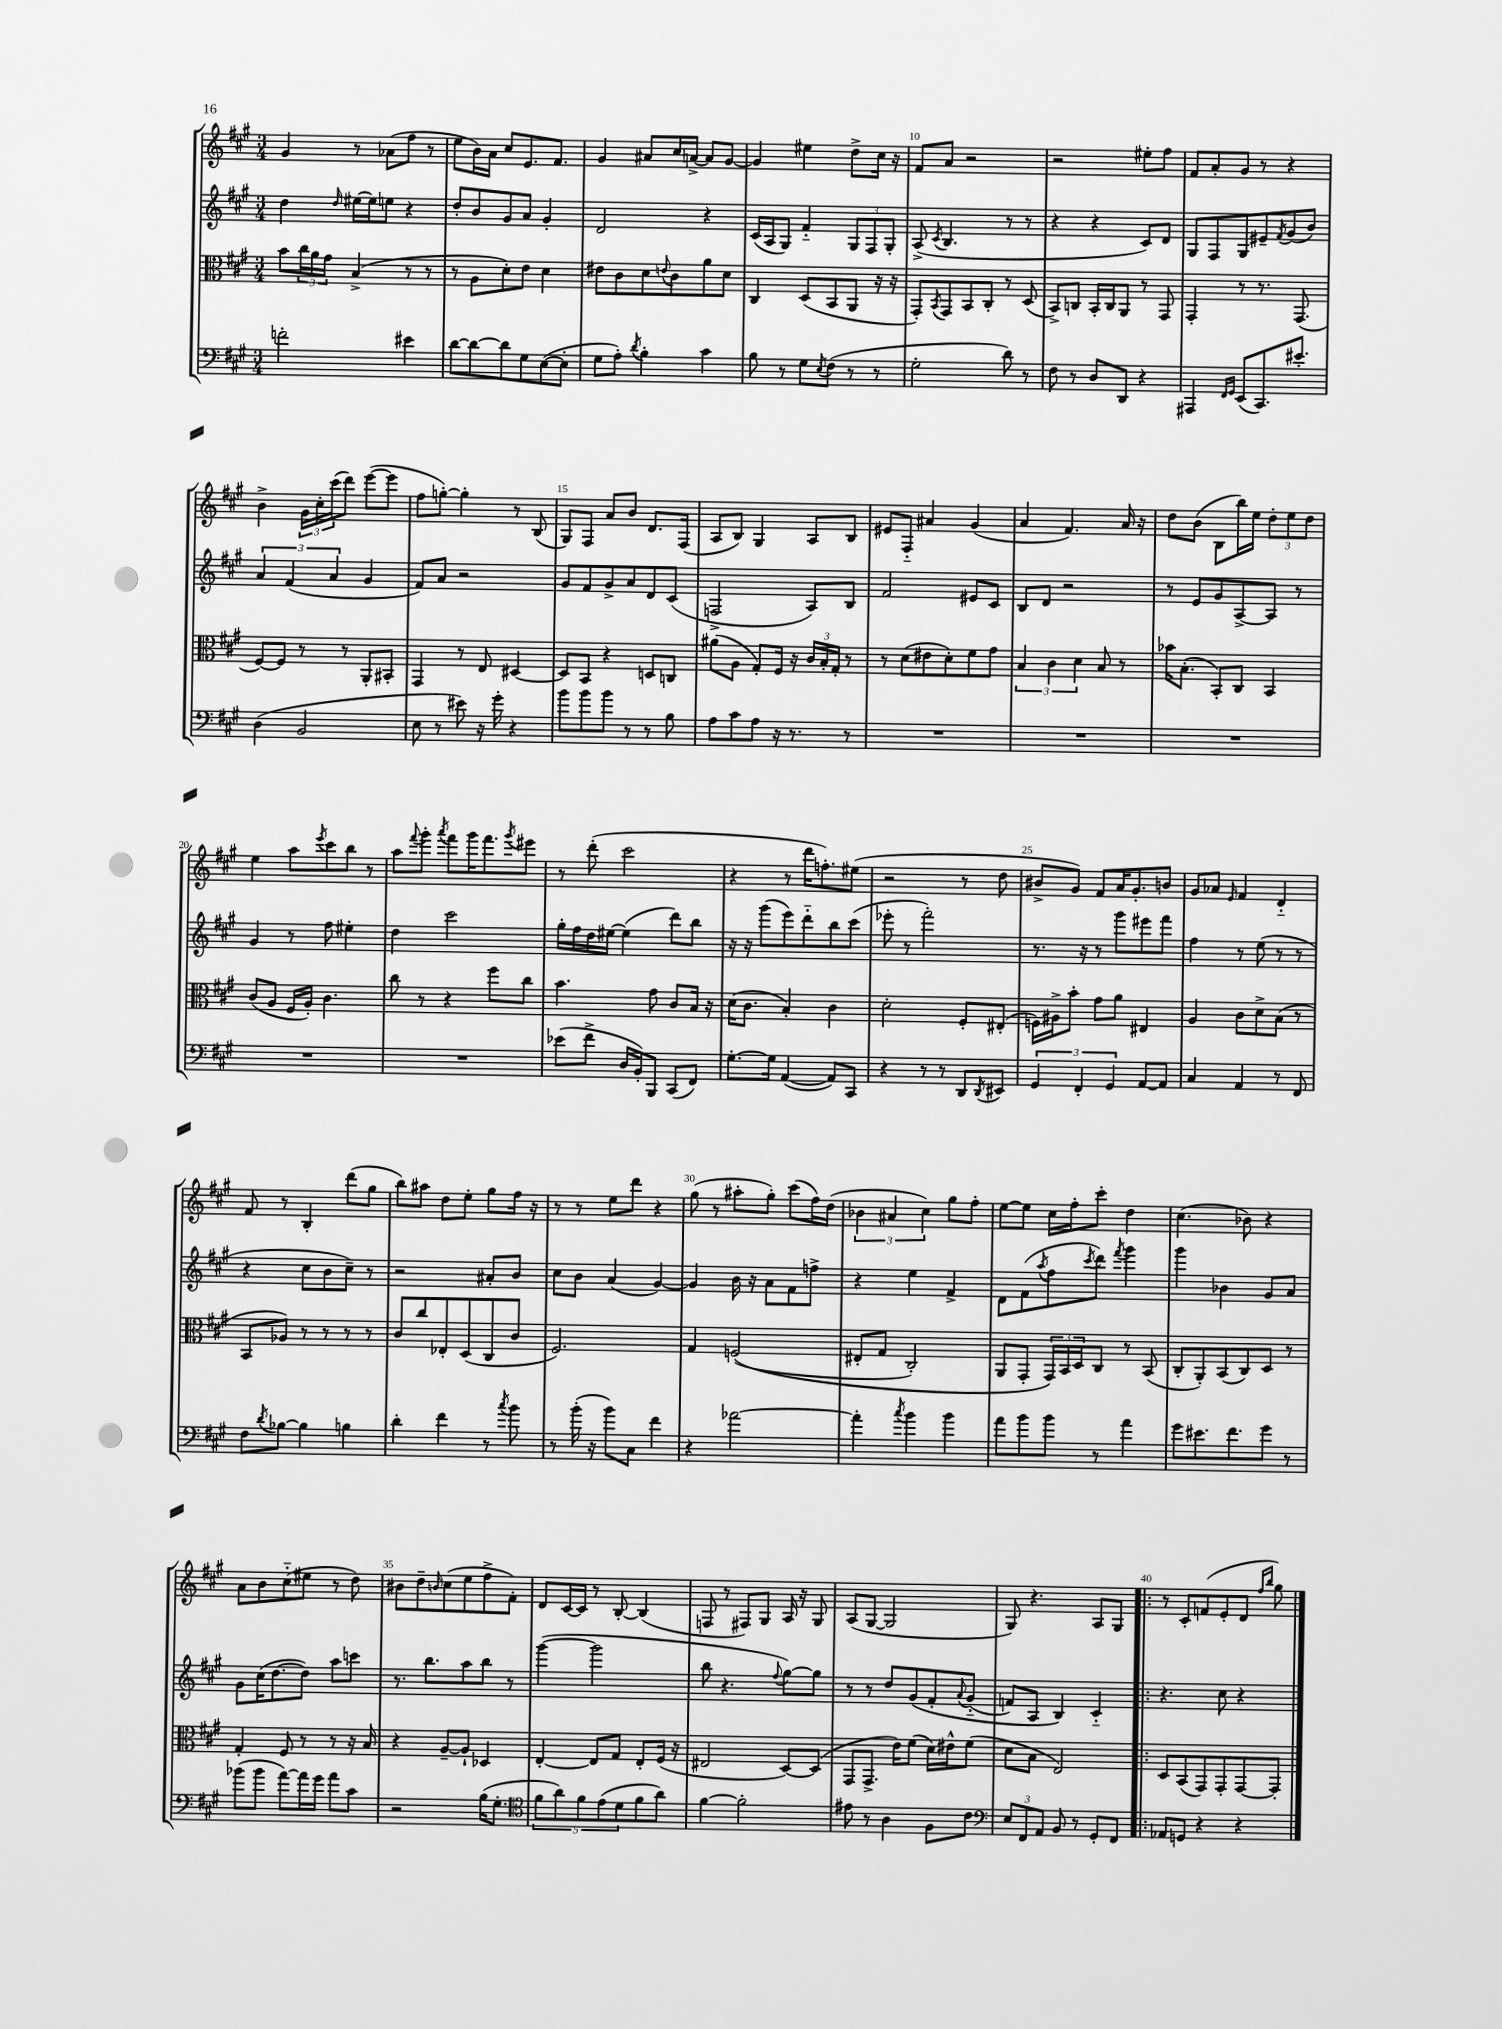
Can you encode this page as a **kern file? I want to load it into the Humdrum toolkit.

**kern	**kern	**kern	**kern
*staff4	*staff3	*staff2	*staff1
*clefF4	*clefC3	*clefG2	*clefG2
*k[f#c#g#]	*k[f#c#g#]	*k[f#c#g#]	*k[f#c#g#]
*M3/4	*M3/4	*M3/4	*M3/4
2f'	8b	4dd	4g#
.	24cc#	.	.
.	24a	.	.
.	24g#	.	.
.	.	16qqdd	.
.	(4B^	[16ee#	8r
.	.	16ee#]	.
.	.	8ee	(8a-
4e#	8r	4r	8ff#
.	8r	.	8r
=	=	=	=
[8d	8r	8dd'	8ee
8d_	8A	8b	16b)
.	.	.	16a
8d]	8d')	8g#	8cc#
8G#	8e	8a	8.e
([8E	4d	4g#'	.
.	.	.	8.f#
8E']	.	.	.
=	=	=	=
8G#	8e#	2d	4g#
8A')	8c#	.	.
8qd	.	.	.
4B'	8d	.	8a#
.	8qqe	.	.
.	8c#	.	16cc#
.	.	.	[16a^
4c#	8a	4r	8a]
.	8d	.	[8g#
=	=	=	=
8B	4C#	(16c#	4g#]
.	.	16A	.
8r	.	8G#)	.
8G#	(8D	4f#'~	4ee#
8qE	.	.	.
(8F#	8BB	.	.
8r	8AA	12G#	8dd^
.	.	12F#	.
8r	16r	.	16cc#
.	.	12G#'	.
.	16r	.	16r
=	=	=	=
2G#'	8GG#')	(8A^	8f#
.	8qBB	8qc#	.
.	8GG#	4.B	8a
.	8BB	.	2r
.	8C#'	.	.
8d)	8r	8r	.
8r	(8D	8r	.
=	=	=	=
8F#	8BB^)	4r	2r
8r	8C	.	.
8D	16BB'	4r	.
.	16C	.	.
8DD	8AA	.	.
4r	8r	8c#)	8ee#'
.	8GG#	8d	8ff#
=	=	=	=
4AAA#	4GG#'	8G#	8f#
.	.	8F#	8a'
16qqFF#	.	.	.
16qqGG#	.	.	.
(8EE	8r	8G#	8g#
8.CC#)	8.r	8e#~	8r
.	.	8qf#	.
.	.	(8g#	4r
8.e#'	(8.GG#	.	.
.	.	8b)	.
=	=	=	=
(4D	[8F#)	6a	4b^
.	8F#]	.	.
.	.	(6f#	.
2BB	8r	.	24g#
.	.	.	24cc#'
.	.	6a	(24ccc#
.	8r	.	8ddd)
.	8AA'	4g#	([8eee
.	8BB#'	.	8eee]
=	=	=	=
8E	4GG#	8f#)	8ff#
8r	.	8a	[8gg')
8e#)	8r	2r	4gg']
16r	8E	.	.
16g#'	.	.	.
4r	[4D#	.	8r
.	.	.	(8B
=	=	=	=
8b	8D#]	8g#	8G#)
8b	8BB	8f#	8F#
8b	4r	8g#^	8a
8r	.	8a	8b
8r	8D	8d	8.d
8B	8C	(8c#	.
.	.	.	(16F#
=	=	=	=
8A	(8a#	2F^	8A
8c#	8A	.	8B)
8A	8G#')	.	4G#
16r	16F#	.	.
8.r	16r	.	.
.	24c#	8A)	8A
.	24B'	.	.
.	24G#'	.	.
8r	8r	8B	8B
=	=	=	=
2.r	8r	2f#	8e#
.	(8d	.	8F#'~
.	8e#	.	4a#
.	8d')	.	.
.	8f#	8e#	(4g#
.	8g#	8c#	.
=	=	=	=
2.r	6B	8B	4a
.	.	8d	.
.	6c#	.	.
.	.	2r	4.f#)
.	6d	.	.
.	8B	.	.
.	8r	.	16a
.	.	.	16r
=	=	=	=
2.r	16b-	8r	8dd
.	(8.B'	.	.
.	.	8e	(8b
.	8BB')	8g#	8B
.	8C#	[8A^	16bb)
.	.	.	16ee
.	4BB	8A]	12dd'
.	.	.	12ee
.	.	8r	.
.	.	.	12dd
=	=	=	=
2.r	(8c#	4g#	4ee
.	8A	.	.
.	16F#	8r	8aa
.	16A')	.	.
.	.	.	8qeee
.	4.c#	8ff#	8ccc#
.	.	4ee#'	8bb
.	.	.	8r
=	=	=	=
2.r	8cc#	4dd	8aa
.	.	.	8qqfff#
.	8r	.	8ggg#'
.	.	.	8qaaa
.	4r	2ccc#	8fff#
.	.	.	16ggg#
.	.	.	8.fff#
.	8ff#	.	.
.	.	.	8qggg#
.	8cc#	.	8eee#
=	=	=	=
(8e-	4.b	16gg#'	8r
.	.	16ff#	.
8f#^	.	16dd	(8ddd'
.	.	[16ee#	.
16D	.	(4ee#]	2ccc#
16BB')	.	.	.
8BBB	8g#	.	.
(8CC#	8c#	8ddd)	.
8FF#)	16B	8bb	.
.	16r	.	.
=	=	=	=
[8.G#'	(16d	16r	4r
.	8.c#	16r	.
.	.	(8ggg#	.
16G#]	.	.	.
([4AA	4B')	8eee)	8r
.	.	8ddd'~	16ddd
.	.	.	8.ff')
8AA])	4c#	8bb	.
8CC#	.	(8ccc#	(8ee#
=	=	=	=
4r	2d'	8eee-'	2r
.	.	8r	.
8r	.	2fff#')	.
8r	.	.	.
8DD	8F#'	.	8r
8qDD	.	.	.
8EE#	(8E#'	.	8dd
=	=	=	=
6GG#	16F)	8.r	8b#^
.	16A#^	.	.
.	8b'	.	8g#)
6FF#'	.	.	.
.	.	16r	.
.	8g#	8r	8f#
6GG#	.	.	.
.	8a	8ggg#	16a
.	.	.	8.g#'
[8AA	4E#	8eee#	.
8AA]	.	8fff#	8b
=	=	=	=
4C#	4A	4ff#	8g#
.	.	.	8a-
.	.	.	16qqe
4AA	8c#	8r	4f#
.	8d^	(8ee	.
8r	(8B	8r	4d'~
8FF#	8r	8r	.
=	=	=	=
8F#	8BB	4r	8f#
8qd	.	.	.
[8B-	8A-)	.	8r
4B-]	8r	8cc#	4B'
.	8r	8b	.
4B	8r	8cc#~)	(8ddd
.	8r	8r	8gg#
=	=	=	=
4d'	8c#	2r	8bb)
.	8cc#	.	8aa#
4f#	8E-'	.	8dd
.	(8D	.	8ee'
8r	8C#	8a#'	8gg#
8qcc#	.	.	.
8b	8c#	8b	16ff#
.	.	.	16r
=	=	=	=
8r	2.F#)	8cc#	8r
(16b'	.	8b	8r
16r	.	.	.
8b)	.	(4a	8ee
8C#	.	.	8ddd
4f#	.	[4g#)	4r
=	=	=	=
4r	4G#	4g#]	(8gg#
.	.	.	8r
[2a-	&((2F	16b	8aa#'
.	.	16r	.
.	.	8a	8gg#')
.	.	8f#	(8ccc#
.	.	8ff^	16ff#)
.	.	.	(16dd
=	=	=	=
4a-']	8E#'	4r	6b-
.	8G#	.	.
.	.	.	6a#
8qcc#	.	.	.
4b	2C#')	4ee	.
.	.	.	6cc#)
4b	.	4f#^	8gg#
.	.	.	8ff#'
=	=	=	=
8a	8AA	8d	[8ee
8b	8GG#'	(8f#	8ee]
.	.	8qaa	.
8b	24GG#&)	8ff#	16cc#
.	24BB	.	.
.	.	.	16ff#'
.	24D	.	.
.	.	8qccc#	.
8r	8C#	8ddd)	8ccc#'
.	.	8qfff#	.
4a	8r	4ggg#	4dd
.	(8BB	.	.
=	=	=	=
8g#	8C#'	4ggg#	(4.cc#
8.e#	8AA')	.	.
.	(8BB	4b-	.
8.f#	.	.	.
.	8C#)	.	8b-)
8g#	8D	8g#	4r
8r	8r	8a	.
=	=	=	=
(8b-	4G#'	8g#	8a
8b-	.	(16cc#	8b
.	.	[8.dd	.
[8a)	8F#	.	(8cc#'~
16a]	8r	8dd])	8ee#
16g#	.	.	.
8a	8r	8aa	8r
8c#	16r	8ccc	8dd)
.	16B	.	.
=	=	=	=
2r	4r	8.r	8b#
.	.	.	8dd~
.	.	8.bb	.
.	.	.	16qqb
.	[8A~	.	(8cc#
.	8A`]	8aa	8ee
(16B	4D-	8bb	8ff#^
8.G#'	.	.	.
.	.	8r	8f#')
=	=	=	=
*clefC4	*	*	*
10f#	[4E'	([4ggg#	8d
10a)	.	.	.
.	.	.	[16c#
.	.	.	16c#]
10f#	.	.	.
.	8E]	2ggg#]	8r
(10e	.	.	.
.	8G#	.	[8B'
10d	.	.	.
8f#	8E'	.	(4B]
8a)	(16F#	.	.
.	16r	.	.
=	=	=	=
[4f#	2E#	8bb	8F
.	.	4.r	8r
2f#']	.	.	8F#)
.	.	.	8G#
.	.	8qqff#	.
.	[8D)	[8gg#)	16A
.	.	.	16r
.	(8D]	8gg#]	8G#
=	=	=	=
8e#	8GG#	8r	(8A
8r	8.GG#^	8r	[8G#
4A	.	8dd	2G#]
.	16e)	.	.
.	(8f#	&(8g#	.
8F#	16d)	8f#'	.
.	16e#^^	.	.
.	.	8qqa	.
8c#	(8f#	(8g#'~	.
=	=	=	=
*clefF4	*	*	*
12E	8d	8f)	8G#)
12FF#	.	.	.
.	8B	8A	4.r
12AA	.	.	.
8BB	2E)	4B&)	.
8r	.	.	.
8GG#'	.	4c#'~	8A
8FF#	.	.	8G#
=!|:	=!|:	=!|:	=!|:
8AA-	8D	4.r	8r
8GG	(8BB	.	8c#'
4r	8GG#)	.	(8f
.	8GG#'	8cc#	8e'
4r	[8GG#	4r	8d
.	.	.	16qqff#
.	.	.	16qqbb
.	8GG#']	.	8gg#)
==	==	==	==
*-	*-	*-	*-
